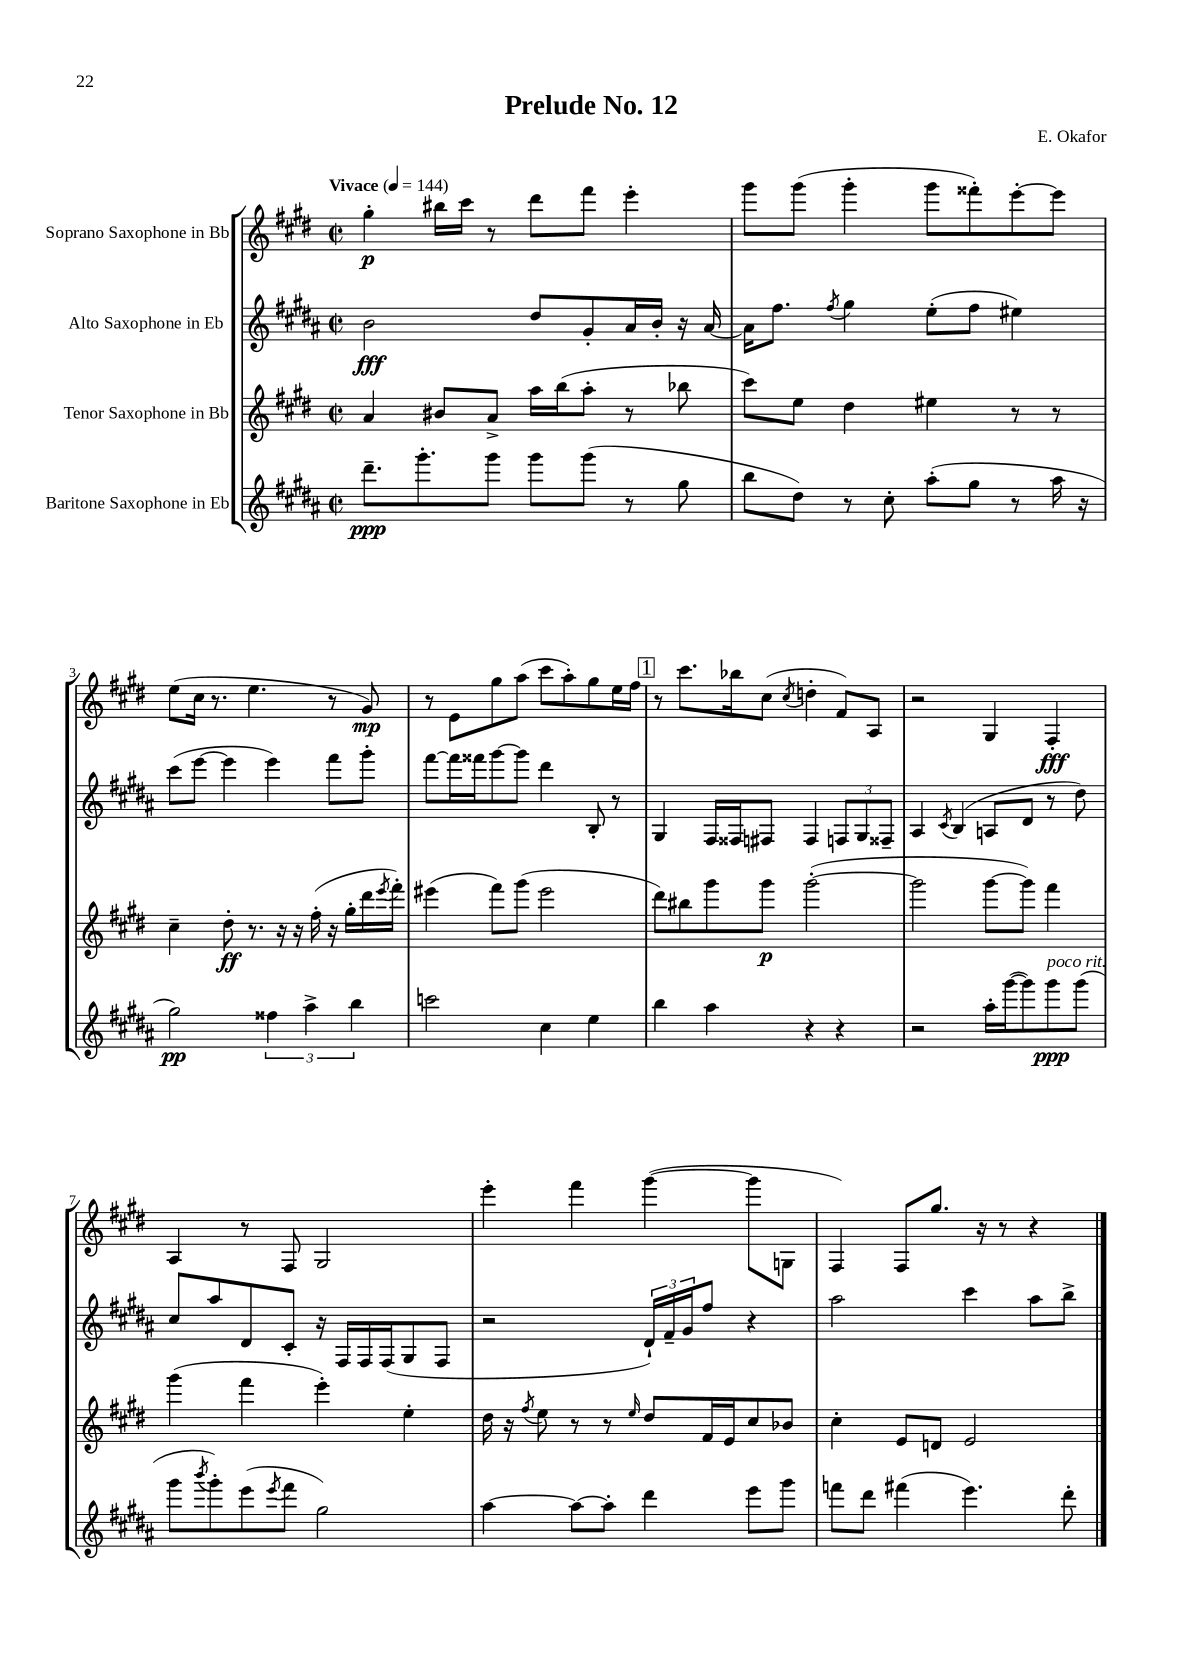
\header { title = "Prelude No. 12" composer = "E. Okafor" }
<<
\new StaffGroup <<
\new Staff = "s0" \with { instrumentName = "Soprano Saxophone in Bb" } {
    \clef treble \key e \major \defaultTimeSignature \time 2/2 \tempo "Vivace" 4 = 144
    gis''4-.\p bis''16 cis'''16 r8 dis'''8 fis'''8 e'''4-. |
    gis'''8 gis'''8( gis'''4-. gis'''8 fisis'''8-.) e'''8~-. e'''8 |
    e''8( cis''16 r8. e''4. r8 gis'8\mp) |
    r8 e'8 gis''8 a''8( cis'''8 a''8-.) gis''8 e''16 fis''16 |
    \mark \markup { \box "1" } r8 cis'''8. bes''16 cis''8( \acciaccatura { cis''8 } d''4-. fis'8) a8 |
    r2 gis4 fis4-.\fff |
    a4 r8 fis8 gis2 |
    e'''4-. fis'''4 gis'''4~( gis'''8 g8 |
    fis4) fis8 gis''8. r16 r8 r4 \bar "|." |
}
\new Staff = "s1" \with { instrumentName = "Alto Saxophone in Eb" } {
    \clef treble \key b \major \defaultTimeSignature \time 2/2
    b'2\fff dis''8 gis'8-. ais'16 b'16-. r16 ais'16~ |
    ais'16 fis''8. \acciaccatura { fis''8 } gis''4 e''8-.( fis''8 eis''4) |
    cis'''8( e'''8~ e'''4 e'''4) fis'''8 gis'''8-. |
    fis'''8~ fis'''16 fisis'''16 gis'''8~ gis'''8 dis'''4 b8-. r8 |
    \mark \markup { \box "1" } gis4 fis16 fisis16 fis8 fis4 \tuplet 3/2 { f8 gis8 fisis8-- } |
    ais4 \acciaccatura { cis'8 } b4( a8 dis'8 r8 dis''8) |
    cis''8 ais''8 dis'8 cis'8-. r16 fis16 fis16 fis16( gis8 fis8 |
    r2 \tuplet 3/2 { dis'16-!) fis'16-- gis'16 } fis''8 r4 |
    ais''2 cis'''4 ais''8 b''8-> \bar "|." |
}
\new Staff = "s2" \with { instrumentName = "Tenor Saxophone in Bb" } {
    \clef treble \key e \major \defaultTimeSignature \time 2/2
    a'4 bis'8 a'8-> a''16 b''16( a''8-. r8 bes''8 |
    cis'''8) e''8 dis''4 eis''4 r8 r8 |
    cis''4-- dis''8-.\ff r8. r16 r16 fis''16-.( r16 gis''16-. dis'''16 \acciaccatura { e'''8 } fis'''16-.) |
    eis'''4( fis'''8) gis'''8( eis'''2 |
    \mark \markup { \box "1" } dis'''8) bis''8 gis'''8 gis'''8\p gis'''2~-.( |
    gis'''2 gis'''8~ gis'''8) fis'''4 |
    gis'''4( fis'''4 e'''4-.) e''4-. |
    dis''16 r16 \acciaccatura { fis''8 } e''8 r8 r8 \grace { e''16 } dis''8 fis'16 e'16 cis''8 bes'8 |
    cis''4-. e'8 d'8 e'2 \bar "|." |
}
\new Staff = "s3" \with { instrumentName = "Baritone Saxophone in Eb" } {
    \clef treble \key b \major \defaultTimeSignature \time 2/2
    dis'''8.--\ppp gis'''8.-. gis'''8 gis'''8 gis'''8( r8 gis''8 |
    b''8 dis''8) r8 cis''8-. ais''8-.( gis''8 r8 ais''16 r16 |
    gis''2\pp) \tuplet 3/2 { fisis''4 ais''4-> b''4 } |
    c'''2 cis''4 e''4 |
    \mark \markup { \box "1" } b''4 ais''4 r4 r4 |
    r2 ais''16-. gis'''16~( gis'''8) gis'''8\ppp^\markup { \italic "poco rit." } gis'''8( |
    gis'''8 \acciaccatura { b'''8 } gis'''8-.) e'''8( \acciaccatura { e'''8 } fis'''8 gis''2) |
    ais''4~ ais''8~ ais''8-. dis'''4 e'''8 gis'''8 |
    f'''8 dis'''8 fis'''4( e'''4.) dis'''8-. \bar "|." |
}
>>
>>
